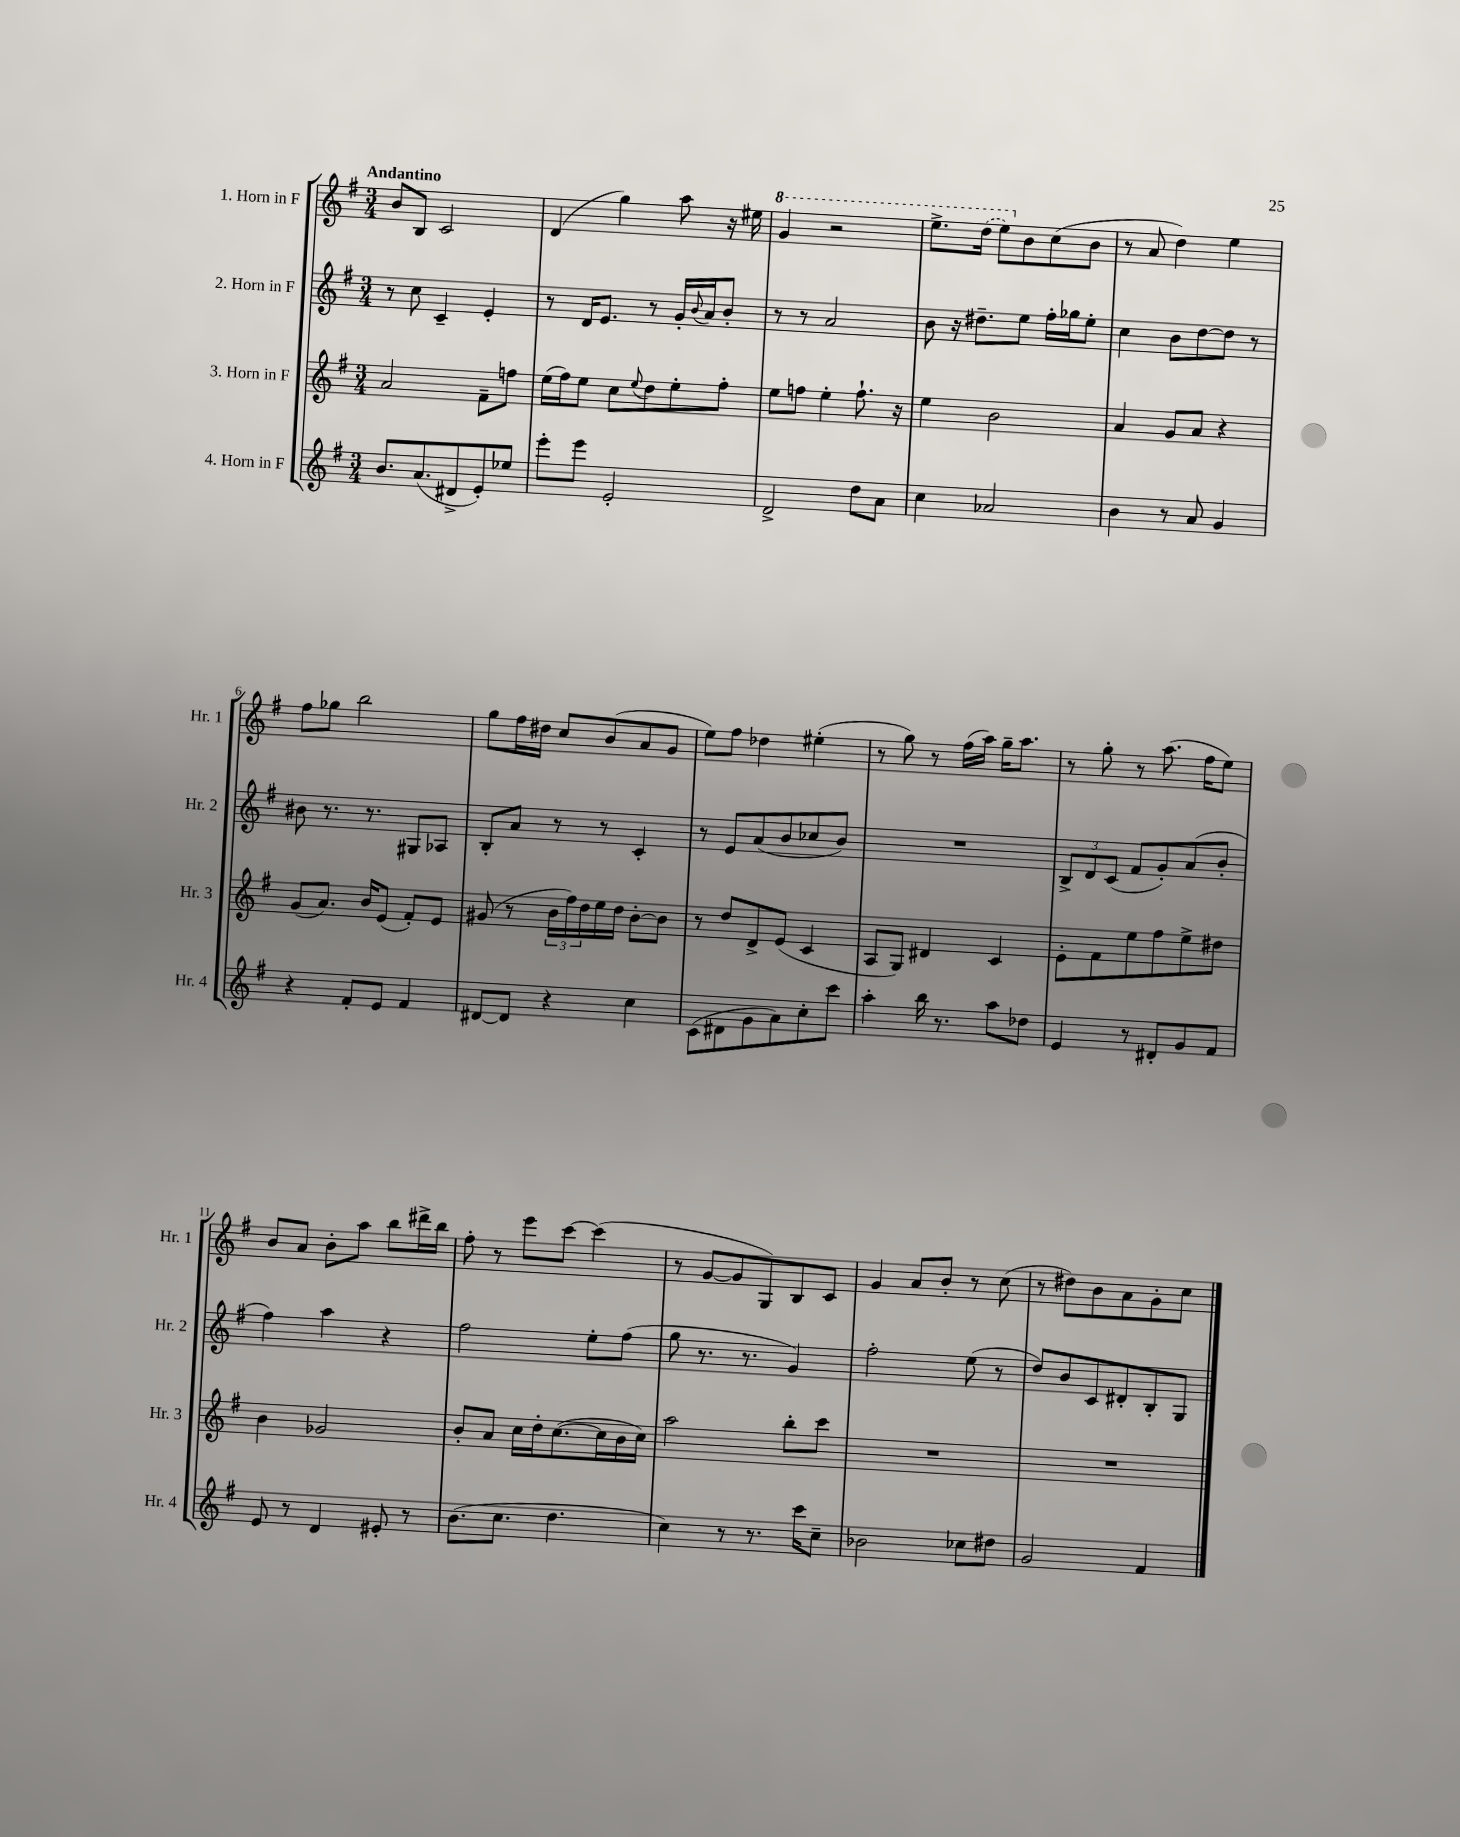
<<
\new StaffGroup <<
\new Staff = "s0" \with { instrumentName = "1. Horn in F" shortInstrumentName = "Hr. 1" } {
    \clef treble \key g \major \numericTimeSignature \time 3/4 \tempo "Andantino"
    b'8 b8 c'2 |
    d'4( g''4) a''8 r16 eis''16 |
    \ottava #1 g''4 r2 |
    e'''8.-> \once \slurDashed d'''16( e'''8) \ottava #0 b'8 c''8( b'8 |
    r8 a'8 d''4) e''4 |
    fis''8 ges''8 b''2 |
    g''8 fis''16 dis''16 c''8 b'8( a'8 g'8 |
    e''8) fis''8 des''4 eis''4-.( |
    r8 g''8) r8 fis''16( a''16) g''16-- a''8. |
    r8 g''8-. r8 a''8.( fis''16 e''8) |
    b'8 a'8 b'8-. a''8 b''8 dis'''16-> b''16 |
    fis''8-. r8 e'''8 c'''8~ c'''4( |
    r8 g'8~ g'8 g8) b8 c'8 |
    g'4 a'8 b'8-. r8 c''8( |
    r8 dis''8) b'8 a'8 g'8-. c''8 \bar "|." |
}
\new Staff = "s1" \with { instrumentName = "2. Horn in F" shortInstrumentName = "Hr. 2" } {
    \clef treble \key g \major \numericTimeSignature \time 3/4
    r8 c''8 c'4-- e'4-. |
    r8 d'16 e'8. r8 g'16-. \appoggiatura { b'8 } a'16 b'8-. |
    r8 r8 a'2 |
    b'8 r16 dis''8.-- e''8 fis''16-. ges''16 e''8-. |
    c''4 b'8 d''8~ d''8 r8 |
    bis'8 r8. r8. gis8 aes8 |
    b8-. a'8 r8 r8 c'4-. |
    r8 e'8 a'8( b'8 ces''8 b'8) |
    R2. |
    \tuplet 3/2 { b8-> d'8 c'8( } fis'8 g'8-.) a'8( b'8-. |
    fis''4) a''4 r4 |
    fis''2 e''8-. fis''8( |
    g''8 r8. r8. g'4) |
    fis''2-. e''8( r8 |
    d''8) b'8 c'8 dis'8-. b8-. g8 \bar "|." |
}
\new Staff = "s2" \with { instrumentName = "3. Horn in F" shortInstrumentName = "Hr. 3" } {
    \clef treble \key g \major \numericTimeSignature \time 3/4
    a'2 fis'8-- f''8 |
    e''16( fis''16) e''8 c''8 \appoggiatura { e''8 } d''8 e''8-. fis''8-. |
    e''8 f''8 e''4-. f''8.-! r16 |
    e''4 b'2 |
    a'4 g'8 a'8 r4 |
    g'8( a'8.) b'16 e'8( fis'8-.) e'8 |
    gis'8( r8 \tuplet 3/2 { b'16 fis''16) d''16 } e''16 d''16 b'8~-. b'8 |
    r8 d''8 d'8-> e'8( c'4 |
    a8 g8) dis'4 c'4 |
    e'8-. fis'8 e''8 fis''8 e''8-> dis''8 |
    b'4 ges'2 |
    b'8-. a'8 c''16 d''16-. c''8.~( c''16 b'16 c''16) |
    a''2 b''8-. c'''8 |
    R2. |
    R2. \bar "|." |
}
\new Staff = "s3" \with { instrumentName = "4. Horn in F" shortInstrumentName = "Hr. 4" } {
    \clef treble \key g \major \numericTimeSignature \time 3/4
    b'8. a'8.( dis'8-> e'8-.) ees''8 |
    e'''8-. e'''8 e'2-. |
    d'2-> d''8 a'8 |
    c''4 aes'2 |
    b'4 r8 a'8 g'4 |
    r4 fis'8-. e'8 fis'4 |
    dis'8~ dis'8 r4 c''4 |
    c'8( dis'8 g'8 a'8) c''8-. c'''8 |
    a''4-. b''16 r8. a''8 des''8 |
    e'4 r8 dis'8-. g'8 fis'8 |
    e'8 r8 d'4 eis'8-. r8 |
    b'8.( c''8. d''4. |
    c''4) r8 r8. c'''16 c''8-- |
    bes'2 ces''8 dis''8 |
    g'2 fis'4 \bar "|." |
}
>>
>>
